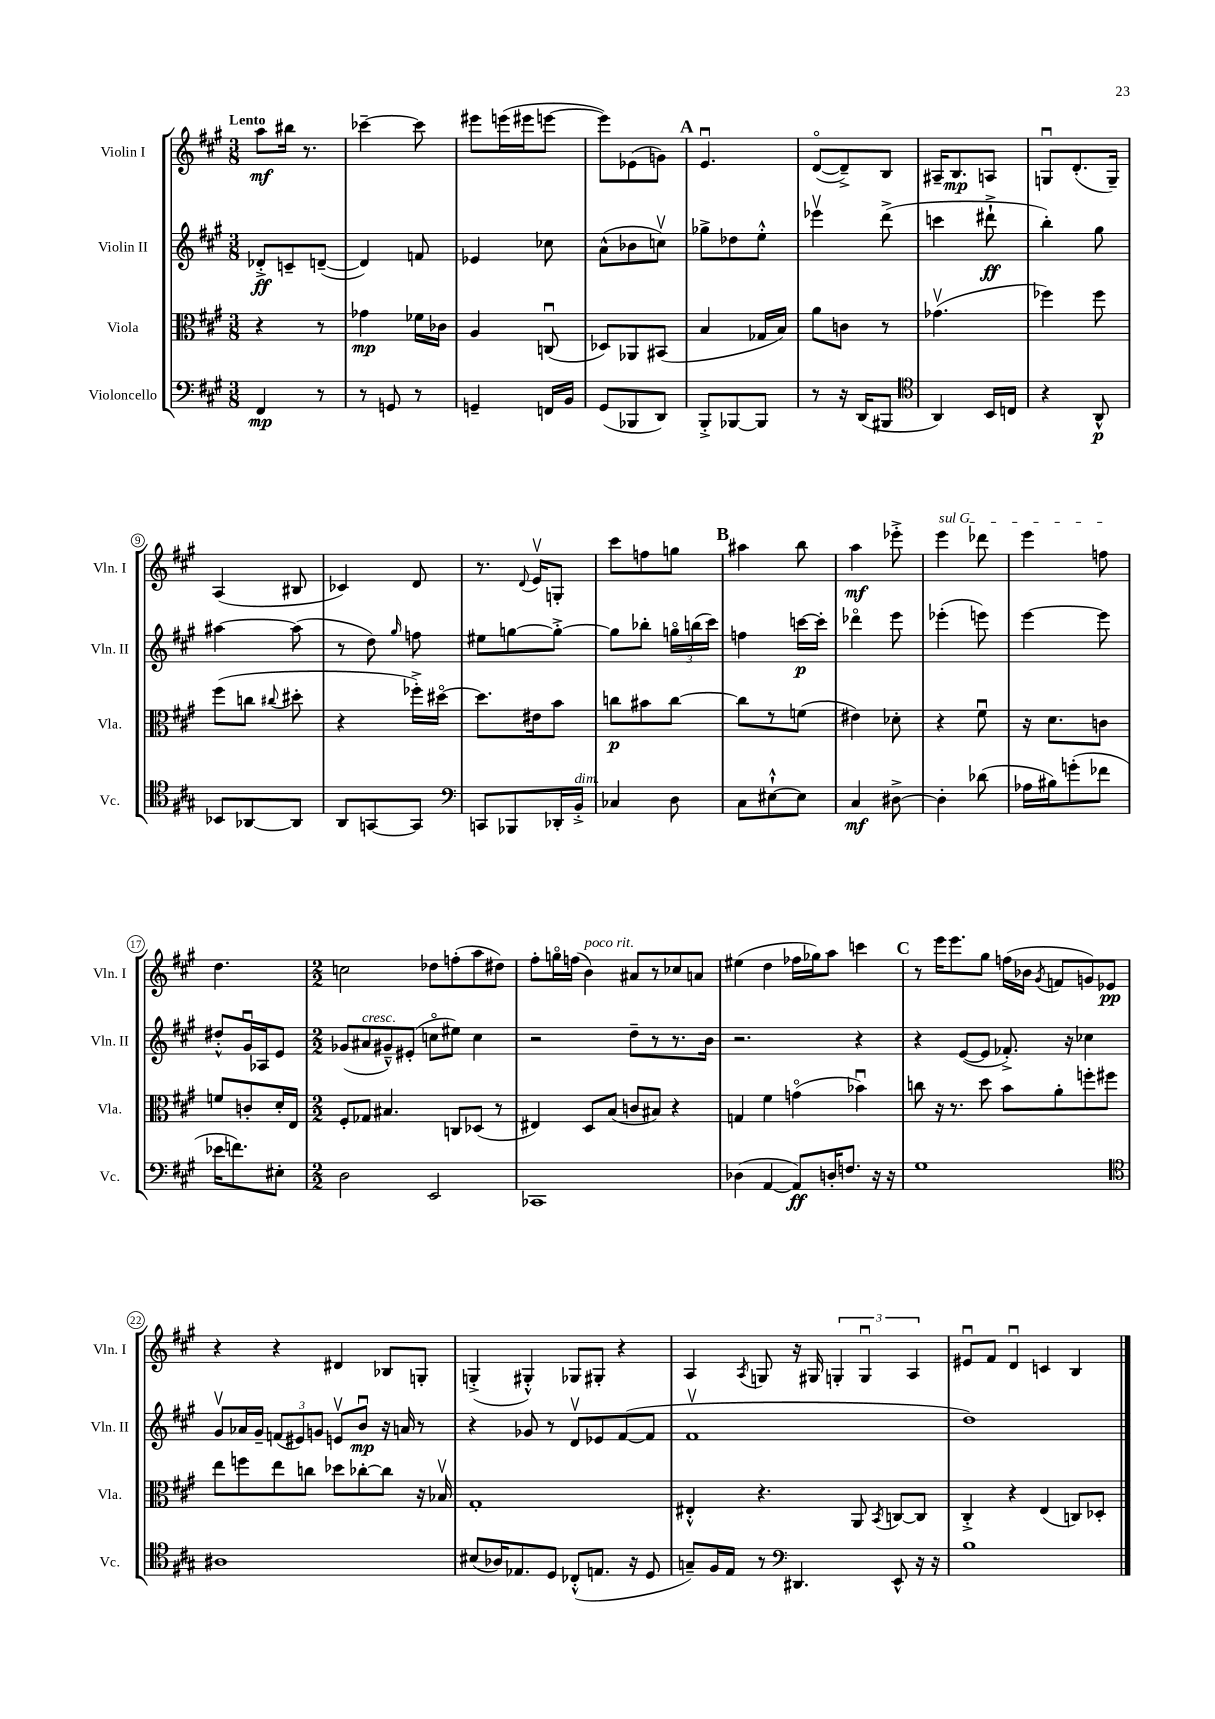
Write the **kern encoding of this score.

**kern	**dynam	**kern	**dynam	**kern	**dynam	**kern	**dynam
*part4	*part4	*part3	*part3	*part2	*part2	*part1	*part1
*staff4	*staff4	*staff3	*staff3	*staff2	*staff2	*staff1	*staff1
*I"Violoncello	*	*I"Viola	*	*I"Violin II	*	*I"Violin I	*
*I'Vc.	*	*I'Vla.	*	*I'Vln. II	*	*I'Vln. I	*
*clefF4	*	*clefC3	*	*clefG2	*	*clefG2	*
*k[f#c#g#]	*	*k[f#c#g#]	*	*k[f#c#g#]	*	*k[f#c#g#]	*
*M3/8	*	*M3/8	*	*M3/8	*	*M3/8	*
=1	=1	=1	=1	=1	=1	=1	=1
!	!	!	!	!	!	!LO:TX:a:B:t=Lento	!
4FF#/	mp	4r	.	8d-X'^/L	ff	8aa\L	mf
.	.	.	.	8cn~/	.	16bb#X\Jk	.
.	.	.	.	.	.	8.r	.
8r	.	8r	.	([8dn~/J	.	.	.
=2	=2	=2	=2	=2	=2	=2	=2
8r	.	4g-X\	mp	4d/])	.	[4ccc-X~\	.
8GGn/	.	.	.	.	.	.	.
8r	.	16f-X\LL	.	8fn/	.	8ccc-\]	.
.	.	16c-X\JJ	.	.	.	.	.
=3	=3	=3	=3	=3	=3	=3	=3
4GGn~/	.	4A/	.	4e-X/	.	8eee#X\L	.
.	.	.	.	.	.	(16eeen\L	.
.	.	.	.	.	.	16eee#X\J	.
16FFn/LL	.	(8Cnu/	.	8cc-X\	.	[8eeen\J	.
16BB/JJ	.	.	.	.	.	.	.
=4	=4	=4	=4	=4	=4	=4	=4
(8GG#/L	.	8D-X/L)	.	(8a^^\L	.	8eee\L])	.
8BBB-X/	.	8AA-X/	.	8b-X\	.	(8e-X\	.
8DD/J)	.	(8BB#X/J	.	8ccnv\J)	.	8gn\J)	.
!!LO:REH:place=s1:t=A
=5	=5	=5	=5	=5	=5	=5	=5
8BBB'^/L	.	4B/	.	8gg-X^\L	.	4.eu/	.
[8BBB-X/	.	.	.	8dd-X\	.	.	.
8BBB-/J]	.	16G-X/LL	.	8ee'^^\J	.	.	.
.	.	16B/JJ)	.	.	.	.	.
=6	=6	=6	=6	=6	=6	=6	=6
8r	.	8a\L	.	4eee-Xv\	.	([8d/L	.
16r	.	8cn\J	.	.	.	8d~^/])	.
(16DD/KL	.	.	.	.	.	.	.
8BBB#X/J	.	8r	.	(8ddd^\	.	8B/J	.
=7	=7	=7	=7	=7	=7	=7	=7
*clefC4	*	*	*	*	*	*	*
4AA/)	.	(4.g-Xv\	.	4cccn\	.	16A#X~/KL	.
.	.	.	.	.	.	8.B/	mp
16BB/LL	.	.	.	8ddd#X`^\	ff	8An/J	.
16Cn/JJ	.	.	.	.	.	.	.
=8	=8	=8	=8	=8	=8	=8	=8
4r	.	4ff-X\)	.	4bb'\)	.	8Gnu/L	.
.	.	.	.	.	.	(8.d'/	.
8AA^^/	p	8ff-\	.	8gg#\	.	.	.
.	.	.	.	.	.	16G~/Jk)	.
!!LO:LB:g=z
=9	=9	=9	=9	=9	=9	=9	=9
8BB-X/L	.	(8ff#\L	.	[4aa#X\	.	(4A/	.
[8AA-X/	.	8ccn\J	.	.	.	.	.
.	.	8qqcc#X/	.	.	.	.	.
8AA-/J]	.	8dd#X'\	.	(8aa#\]	.	8B#X/	.
=10	=10	=10	=10	=10	=10	=10	=10
8AA/L	.	4r	.	8r	.	4c-X/)	.
[8GGn/	.	.	.	8dd\)	.	.	.
.	.	.	.	16qqgg#/	.	.	.
8GG/J]	.	16ff-X'^\LL)	.	8ffn\	.	8d/	.
.	.	[16dd#X\JJ	.	.	.	.	.
=11	=11	=11	=11	=11	=11	=11	=11
*clefF4	*	*	*	*	*	*	*
8CCn/L	.	8.dd#\L]	.	8ee#X\L	.	8.r	.
8BBB-X/	.	.	.	[8ggn\	.	.	.
.	.	.	.	.	.	8qqd/	.
.	.	16e#X\k	.	.	.	16ev/KL	.
16DD-X'/L	.	8b\J	.	8gg'^\J_	.	8Gn'/J	.
!LO:TX:a:i:t=dim.	!	!	!	!	!	!	!
16BB'^/JJ	.	.	.	.	.	.	.
=12	=12	=12	=12	=12	=12	=12	=12
4C-X/	.	8ccn\L	p	8gg\L]	.	8ccc#\L	.
.	.	8b#X\	.	8bb-X'\J	.	8ffn\	.
8D\	.	[8cc\J	.	24ggn\LL	.	8ggn\J	.
.	.	.	.	(24bbn\	.	.	.
.	.	.	.	24ccc#\JJ)	.	.	.
!!LO:REH:place=s1:t=B
=13	=13	=13	=13	=13	=13	=13	=13
8C#\L	.	8cc\L]	.	4ffn\	.	4aa#X\	.
[8E#X`^^\	.	8r	.	.	.	.	.
8E#\J]	.	(8fn\J	.	[16cccn\LL	p	8bb\	.
.	.	.	.	16ccc'\JJ]	.	.	.
=14	=14	=14	=14	=14	=14	=14	=14
4C#/	mf	4e#X\)	.	4ddd-X\	.	4aa\	mf
[8D#X^\	.	8d-X'\	.	8eee\	.	8eee-X'^\	.
=15	=15	=15	=15	=15	=15	=15	=15
!	!	!	!	!	!	!LO:TX:a:i:t=sul G	!
4D#'\]	.	4r	.	(4eee-X'\	.	4eee\	.
(8d-X\	.	8f#u\	.	8eeen\)	.	8ddd-X\	.
=16	=16	=16	=16	=16	=16	=16	=16
16A-X\LL	.	16r	.	[4eee\	.	4eee\	.
16B#X\J)	.	8.d\L	.	.	.	.	.
(8gn'\	.	.	.	.	.	.	.
8f-X\J	.	8cn\J	.	8eee\]	.	8ffn\	.
!!LO:LB:g=z
=17	=17	=17	=17	=17	=17	=17	=17
16e-X\KL	.	8fn/L	.	8dd#X'^^/L	.	4.dd\	.
8.fn\)	.	.	.	.	.	.	.
.	.	8cn'/	.	16g#u/L	.	.	.
.	.	.	.	16A-X/J	.	.	.
8E#X'\J	.	16d'/L	.	8e/J	.	.	.
.	.	16E/JJ	.	.	.	.	.
=18	=18	=18	=18	=18	=18	=18	=18
*M2/2	*	*M2/2	*	*M2/2	*	*M2/2	*
2D\	.	8F#'/L	.	(8g-X/L	.	2ccn\	.
!	!	!	!	!LO:TX:a:i:t=cresc.	!	!	!
.	.	8G-X/J	.	8a#X/	.	.	.
.	.	4.B#X/	.	8g#X~^^/)	.	.	.
.	.	.	.	(8e#X'/J	.	.	.
2EE/	.	.	.	8ccn\L	.	8dd-X\L	.
.	.	8Cn/L	.	8ee#X\J)	.	(8ffn'\	.
.	.	(8D-X/J	.	4cc\	.	8aa\	.
.	.	8r	.	.	.	8dd#X\J)	.
=19	=19	=19	=19	=19	=19	=19	=19
1CC-X	.	4E#X/)	.	2r	.	8ff#'\L	.
.	.	.	.	.	.	16ggn\L	.
.	.	.	.	.	.	(16ffn\JJ	.
!	!	!	!	!	!	!LO:TX:a:i:t=poco rit.	!
.	.	8D/L	.	.	.	4b\)	.
.	.	(8B/J	.	.	.	.	.
.	.	8cn/L	.	8dd~\L	.	8a#X/L	.
.	.	8B#X/J)	.	8r	.	8r	.
.	.	4r	.	8.r	.	8cc-X/	.
.	.	.	.	.	.	8an/J	.
.	.	.	.	16b\Jk	.	.	.
=20	=20	=20	=20	=20	=20	=20	=20
(4D-X\	.	4Gn/	.	2.r	.	(4ee#X\	.
[4AA/	.	4f#\	.	.	.	4dd\	.
8AA/L])	ff	(4gn\	.	.	.	16ff-X\LL	.
.	.	.	.	.	.	16gg-X\J)	.
16Dn'/K	.	.	.	.	.	8aa\J	.
8.Fn/J	.	.	.	.	.	.	.
.	.	4b-Xu\)	.	4r	.	4cccn\	.
16r	.	.	.	.	.	.	.
16r	.	.	.	.	.	.	.
!!LO:REH:place=s1:t=C
=21	=21	=21	=21	=21	=21	=21	=21
1G#	.	8ccn\	.	4r	.	8r	.
.	.	16r	.	.	.	16eee\KL	.
.	.	8.r	.	.	.	8.eee\	.
.	.	.	.	([8e/L	.	.	.
.	.	8dd\	.	8e/J]	.	8gg#\J	.
.	.	8b\L	.	8.f-X'^/)	.	(16ffn\LL	.
.	.	.	.	.	.	16b-X\JJ	.
.	.	.	.	.	.	8qg#/	.
.	.	8a'\	.	.	.	8fn/L	.
.	.	.	.	16r	.	.	.
.	.	8ffn'\	.	4cc-X\	.	8gn/)	.
.	.	8ff#X\J	.	.	.	8e-X/J	pp
!!LO:LB:g=z
=22	=22	=22	=22	=22	=22	=22	=22
*clefC4	*	*	*	*	*	*	*
1A#X	.	8ee\L	.	8g#v/L	.	4r	.
.	.	8ffn\	.	16a-X/L	.	.	.
.	.	.	.	16g#~/JJ	.	.	.
.	.	8ee\	.	(12fn/L	.	4r	.
.	.	.	.	12e#X/)	.	.	.
.	.	8ccn\J	.	.	.	.	.
.	.	.	.	12gn/J	.	.	.
.	.	8dd-X\L	.	8env/L	.	4d#X/	.
.	.	[8cc-X'\	.	8bu/J	mp	.	.
.	.	8cc-\J]	.	16r	.	8B-X/L	.
.	.	.	.	16an/	.	.	.
.	.	16r	.	8r	.	8Gn'/J	.
.	.	16B-Xv/	.	.	.	.	.
=23	=23	=23	=23	=23	=23	=23	=23
(8B#X/L	.	1G#'	.	4r	.	(4Gn'^/	.
16A-X/K)	.	.	.	.	.	.	.
8.E-X/	.	.	.	.	.	.	.
.	.	.	.	8g-X/	.	4G#X'^^/)	.
8D/J	.	.	.	8r	.	.	.
(8C-X'^^/L	.	.	.	8dv/L	.	8G-X/L	.
8.En/J	.	.	.	8e-X/	.	8G#X'/J	.
.	.	.	.	([8f#/	.	4r	.
16r	.	.	.	.	.	.	.
8D/	.	.	.	8f#/J]	.	.	.
=24	=24	=24	=24	=24	=24	=24	=24
8Gn~/L)	.	4E#X'^^/	.	1f#v	.	4A/	.
16F#/L	.	.	.	.	.	.	.
16E/JJ	.	.	.	.	.	.	.
.	.	.	.	.	.	8qA/	.
8r	.	4.r	.	.	.	8Gn/	.
*clefF4	*	*	*	*	*	*	*
4.DD#X/	.	.	.	.	.	16r	.
.	.	.	.	.	.	16G#X/	.
.	.	.	.	.	.	6Gn'/	.
.	.	8AA/	.	.	.	.	.
.	.	.	.	.	.	6Gu/	.
.	.	8qBB/	.	.	.	.	.
8EE^^/	.	[8Cn/L	.	.	.	.	.
.	.	.	.	.	.	6A/	.
16r	.	8C/J]	.	.	.	.	.
16r	.	.	.	.	.	.	.
=25	=25	=25	=25	=25	=25	=25	=25
1B	.	4C#'^/	.	1dd)	.	8e#Xu/L	.
.	.	.	.	.	.	8f#/J	.
.	.	4r	.	.	.	4du/	.
.	.	(4E/	.	.	.	4cn/	.
.	.	8Cn/L)	.	.	.	4B/	.
.	.	8D-X'/J	.	.	.	.	.
==	==	==	==	==	==	==	==
*-	*-	*-	*-	*-	*-	*-	*-
